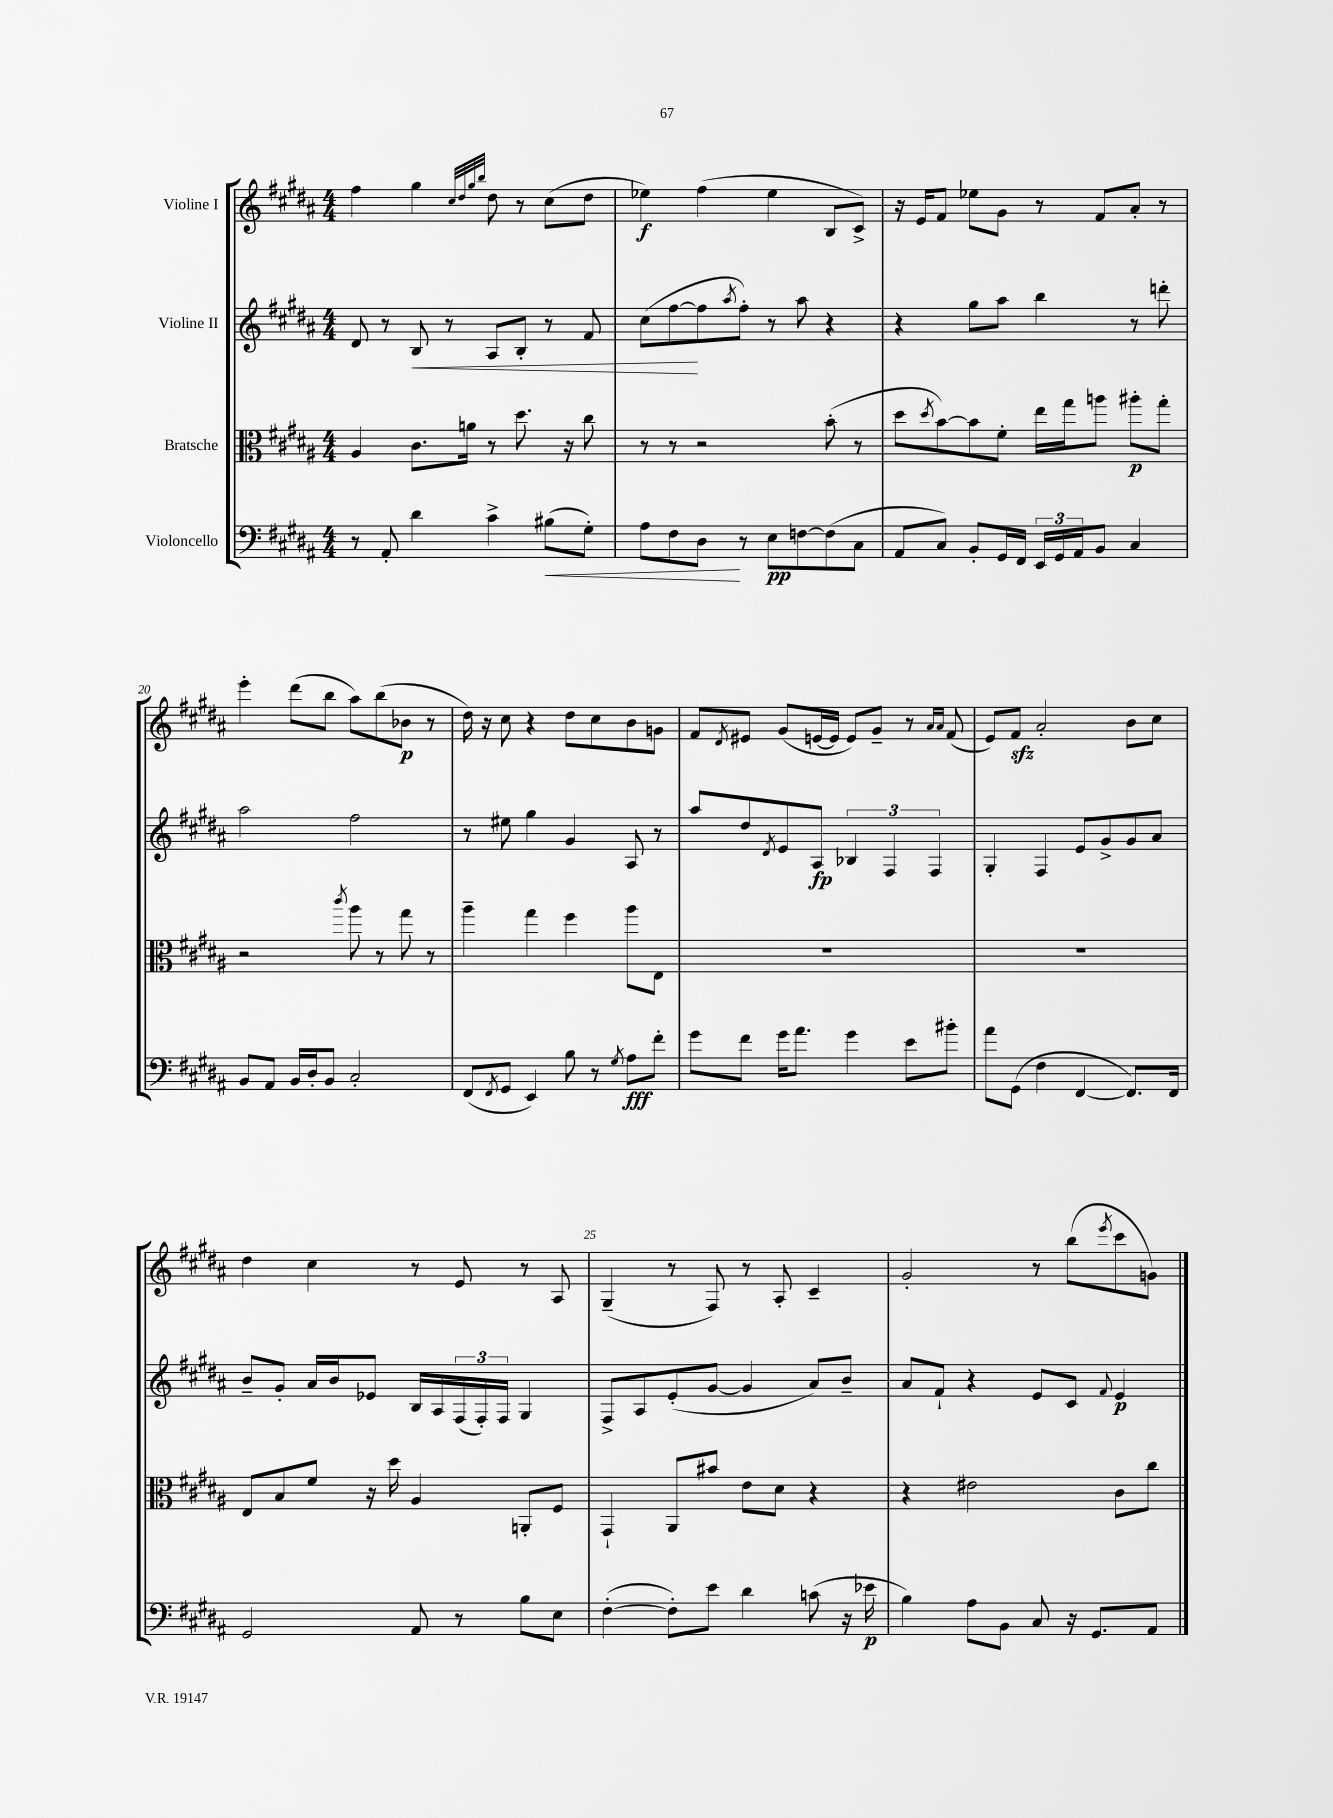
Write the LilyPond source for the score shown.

<<
\new StaffGroup <<
\new Staff = "s0" \with { instrumentName = "Violine I" } {
    \clef treble \key b \major \numericTimeSignature \time 4/4
    fis''4 gis''4 \grace { cis''32 dis''32 gis''32 b''32 } dis''8 r8 cis''8( dis''8 |
    ees''4\f) fis''4( ees''4 b8 cis'8->) |
    r16 e'16 fis'8 ees''8 gis'8 r8 fis'8 ais'8-. r8 |
    e'''4-. dis'''8( b''8 ais''8) b''8( bes'8\p r8 |
    dis''16) r16 cis''8 r4 dis''8 cis''8 b'8 g'8 |
    fis'8 \acciaccatura { dis'8 } eis'8 gis'8( e'16~ e'16 e'8) gis'8-- r8 \grace { ais'16 ais'16 } fis'8( |
    e'8) fis'8\sfz ais'2-. b'8 cis''8 |
    dis''4 cis''4 r8 e'8 r8 ais8 |
    gis4--( r8 fis8) r8 ais8-. cis'4-- |
    gis'2-. r8 b''8( \acciaccatura { e'''8 } cis'''8 g'8) \bar "|." |
}
\new Staff = "s1" \with { instrumentName = "Violine II" } {
    \clef treble \key b \major \numericTimeSignature \time 4/4
    dis'8 r8 b8\< r8 ais8 b8-. r8 fis'8 |
    cis''8( fis''8~\! fis''8 \acciaccatura { ais''8 } fis''8-.) r8 ais''8 r4 |
    r4 gis''8 ais''8 b''4 r8 d'''8-. |
    ais''2 fis''2 |
    r8 eis''8 gis''4 gis'4 ais8 r8 |
    ais''8 dis''8 \acciaccatura { dis'8 } e'8 ais8\fp \tuplet 3/2 { bes4 fis4 fis4 } |
    gis4-. fis4 e'8 gis'8-> gis'8 ais'8 |
    b'8-- gis'8-. ais'16 b'16 ees'8 b16 ais16 \tuplet 3/2 { fis16( fis16-.) fis16 } gis4 |
    fis8-> ais8 e'8-.( gis'8~ gis'4 ais'8) b'8-- |
    ais'8 fis'8-! r4 e'8 cis'8 \appoggiatura { fis'8 } e'4\p \bar "|." |
}
\new Staff = "s2" \with { instrumentName = "Bratsche" } {
    \clef alto \key b \major \numericTimeSignature \time 4/4
    ais4 cis'8. a'16 r8 dis''8. r16 cis''8 |
    r8 r8 r2 b'8-.( r8 |
    dis''8 \acciaccatura { dis''8 } b'8~) b'8 fis'8-. e''16 gis''16 a''8 ais''8-.\p gis''8-. |
    r2 \acciaccatura { cis'''8 } ais''8 r8 gis''8 r8 |
    ais''4-- gis''4 fis''4 ais''8 e8 |
    R1 |
    R1 |
    e8 b8 fis'8 r16 dis''16 ais4 a,8-. fis8 |
    gis,4-! ais,8 bis'8 e'8 dis'8 r4 |
    r4 eis'2 cis'8 cis''8 \bar "|." |
}
\new Staff = "s3" \with { instrumentName = "Violoncello" } {
    \clef bass \key b \major \numericTimeSignature \time 4/4
    r8 ais,8-. dis'4 cis'4-> bis8\<( gis8-.) |
    ais8 fis8 dis8\! r8 e8\pp f8~ f8( cis8 |
    ais,8 cis8) b,8-. gis,16 fis,16 \tuplet 3/2 { e,16 gis,16 ais,16 } b,8 cis4 |
    b,8 ais,8 b,16 dis16-. b,8 cis2-. |
    fis,8( \acciaccatura { fis,8 } gis,8 e,4) b8 r8 \acciaccatura { gis8 } ais8\fff fis'8-. |
    gis'8 fis'8 gis'16 ais'8. gis'4 e'8 bis'8-. |
    ais'8 gis,8( fis4 fis,4~ fis,8.) fis,16 |
    gis,2 ais,8 r8 b8 e8 |
    fis4~-.( fis8-.) e'8 dis'4 c'8( r16 ees'16\p |
    b4) ais8 b,8 cis8 r16 gis,8. ais,8 \bar "|." |
}
>>
>>
\layout { \context { \Score currentBarNumber = #17 \override BarNumber.break-visibility = ##(#f #t #t) barNumberVisibility = #(every-nth-bar-number-visible 5) } }
